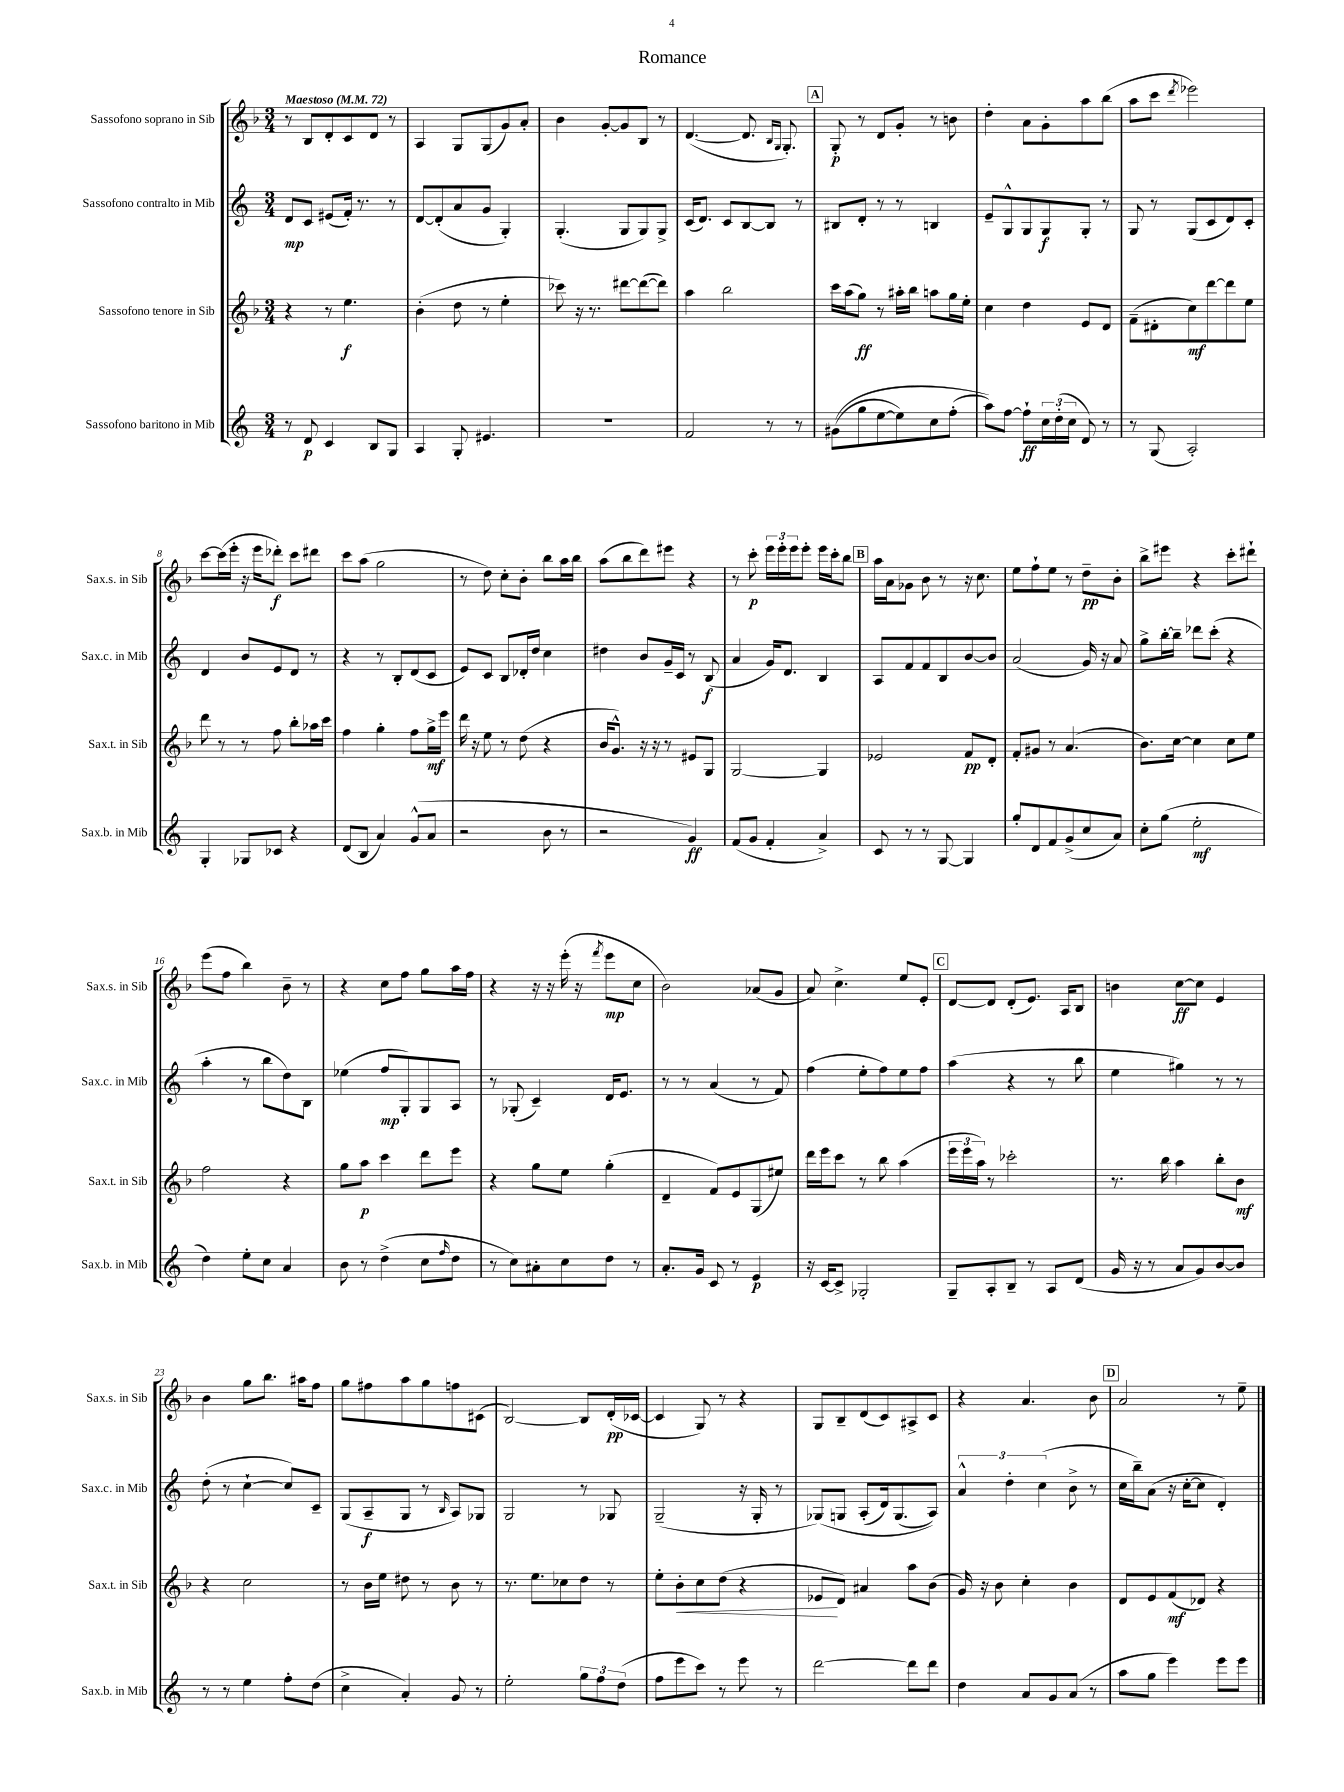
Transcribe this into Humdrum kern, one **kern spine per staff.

**kern	**kern	**kern	**kern
*staff4	*staff3	*staff2	*staff1
*clefG2	*clefG2	*clefG2	*clefG2
*k[]	*k[b-]	*k[]	*k[b-]
*M3/4	*M3/4	*M3/4	*M3/4
*MM72	*MM72	*MM72	*MM72
8r	4r	8d	8r
8d	.	8c	8B-
4c	8r	(8e#	8d'
.	4.ee	16f')	8c
.	.	8.r	.
8B	.	.	8d
8G	.	8r	8r
=	=	=	=
4A	(4b-'	[8d	4A
.	.	(8d']	.
8G'	8dd	8a	8G
4.e#	8r	8g	(8G
.	4ee'	4G')	8g)
.	.	.	8a'
=	=	=	=
2.r	8ccc-)	(4.G'	4b-
.	16r	.	.
.	8.r	.	.
.	.	.	[8g'
.	[8ddd#	8G	8g]
.	(8ddd#_	8G)	8B-
.	8ddd#])	8G^	8r
=	=	=	=
2f	4aa	(16c	([4.d
.	.	8.d)	.
.	2bb-	8c	.
.	.	[8B	8.d]
8r	.	8B]	.
.	.	.	16qqB-
.	.	.	16qqG
.	.	.	8.G')
8r	.	8r	.
=	=	=	=
&((8g#	16ccc	8B#	8G'
.	(16aa	.	.
8gg	8gg)	8d'	8r
[8ee	8r	8r	8d
8ee])	16aa#'	8r	8g'
.	16bb-	.	.
8cc	8aa	4B	8r
(8ff'	16gg	.	8b
.	16ee'	.	.
=	=	=	=
8aa)&)	4cc	8e~	4dd'
[8ff	.	8G^^	.
8ff`]	4dd	8G	8a
24cc	.	8G	8g'
(24dd'	.	.	.
24cc	.	.	.
8d)	8e	8G'	8aa
8r	8d	8r	(8bb-
=	=	=	=
8r	(8f~	8G	8aa
(8G	8d#'	8r	8ccc
.	.	.	8qddd
2A')	8cc)	(8G	2eee-)
.	[8ddd	8c	.
.	8ddd]	8d)	.
.	8ee	8c'	.
=	=	=	=
4G'	8ddd	4d	[8ccc
.	8r	.	(16ccc]
.	.	.	16eee'
8G-	8r	8b	16r
.	.	.	16eee
8c-	8ff	8e	8ddd-')
4r	8bb-'	8d	8ccc
.	16aa-	8r	8ddd#
.	16ccc	.	.
=	=	=	=
(8d	4ff	4r	8ccc
8B	.	.	(8aa
4a)	4gg'	8r	2gg
.	.	8B'	.
(8g^^	8ff	(8d	.
8a	16gg^	8c	.
.	16eee	.	.
=	=	=	=
2r	16ddd	8e)	8r
.	16r	.	.
.	8ee	8c	8dd)
.	8r	8B	8cc'
.	(8dd	16d-'	8b-'
.	.	16dd	.
8b	4r	4cc	8bb-
8r	.	.	16aa
.	.	.	16bb-
=	=	=	=
2r	16b-	4dd#	(8aa
.	8.g^^)	.	.
.	.	.	8bb-
.	16r	8b	8ddd)
.	16r	.	.
.	8r	16g~	8eee#
.	.	16c	.
4g)	8e#	8r	4r
.	8G	(8B	.
=	=	=	=
(8f	[2G	4a	8r
8g	.	.	8ccc'
4f'	.	16g)	24eee
.	.	.	24eee'
.	.	8.d	.
.	.	.	24eee
.	.	.	8eee'
4a^)	4G]	4B	16eee
.	.	.	16ccc'
.	.	.	8bb-
=	=	=	=
8c	2e-	8A	16aa
.	.	.	16a
8r	.	8f	8g-
8r	.	8f	8b-
[8G	.	8B	8r
4G]	8f	[8b	16r
.	.	.	8.cc
.	8d'	8b]	.
=	=	=	=
8gg'	8f'	(2a	8ee
8d	8g#	.	8ff`
8f	8r	.	8ee
(8g^	(4.a	.	8r
8cc	.	16g)	8dd~
.	.	16r	.
8a)	.	8a	8b-'
=	=	=	=
8cc'	8.b-)	8gg^	8bb-^
(8gg	.	[16bb'	8eee#
.	[16cc	16bb~]	.
2ee'	4cc]	8ddd-	4r
.	.	(8ccc'	.
.	8cc	4r	8ccc'
.	8ee	.	8ddd#`
=	=	=	=
4dd)	2ff	4aa'	(8eee
.	.	.	8ff
8ee'	.	8r	4bb-)
8cc	.	8bb	.
4a	4r	8dd)	8b-~
.	.	8B	8r
=	=	=	=
8b	8gg	(4ee-	4r
8r	8aa	.	.
(4dd^	4ccc	8ff	8cc
.	.	8G')	8ff
8cc	8ddd	8G	8gg
16qqff	.	.	.
8dd	8eee	8A	16aa
.	.	.	16ff
=	=	=	=
8r	4r	8r	4r
8cc)	.	(8G-'	.
8a#'	8gg	4c~)	16r
.	.	.	16r
8cc	8ee	.	(16eee'
.	.	.	16r
.	.	.	8qfff
8dd	(4gg'	16d	8eee
.	.	8.e	.
8r	.	.	8cc
=	=	=	=
8.a'	4d~	8r	2b-)
.	.	8r	.
16g	.	.	.
8c	8f)	(4a	.
8r	8e	.	.
4e	(8G	8r	(8a-
.	8ee#)	8f)	8g
=	=	=	=
16r	16ddd	(4ff	8a)
[16c	16eee	.	.
8c^]	8ccc	.	4.cc^
2G-'	8r	8ee'	.
.	8bb-	8ff)	.
.	(4aa	8ee	8ee
.	.	8ff	8e'
=	=	=	=
8G~	24eee	(4aa	[8d
.	24eee	.	.
.	24aa)	.	.
8A'	8r	.	8d]
8B~	2ccc-'	4r	(8d'
8r	.	.	8.e)
8A	.	8r	.
.	.	.	16A
(8d	.	8bb	8B-
=	=	=	=
16g	8.r	4ee	4b
16r	.	.	.
8r	.	.	.
.	16bb-	.	.
8a	4aa	4gg#)	[8cc
8g)	.	.	8cc]
[8b	8bb-'	8r	4e
8b]	8b-	8r	.
=	=	=	=
8r	4r	(8dd'	4b-
8r	.	8r	.
4ee	2cc	[4cc`	8gg
.	.	.	8.bb-
8ff'	.	8cc])	.
.	.	.	16aa#
(8dd	.	8c~	8ff
=	=	=	=
4cc^	8r	(8G	8gg
.	16b-	8A~	8ff#
.	16ee	.	.
4a')	8dd#	8G	8aa
.	8r	8r	8gg
.	.	16qqB	.
8g	8b-	8A)	8ff
8r	8r	8G-	(8c#
=	=	=	=
2ee'	8.r	2G	[2B-)
.	8.ee	.	.
.	8cc-	.	.
12gg	8dd	8r	8B-]
12ff	.	.	.
.	8r	8G-	(16d'
(12dd	.	.	.
.	.	.	[16c-
=	=	=	=
8ff	8ee'	(2G~	4c-]
8eee	8b-'	.	.
8ccc)	8cc	.	8G)
8r	(8dd	.	8r
8eee	4r	16r	4r
.	.	16G'	.
8r	.	8r	.
=	=	=	=
[2ddd	8e-	&(8G-)	8G
.	8d)	8G	8B-~
.	4a#	(8A'	(8d
.	.	16d)	8c)
.	.	(8.G	.
8ddd]	8aa	.	8A#^
8ddd	(8b-	8A)&)	8c
=	=	=	=
4dd	16g)	6a^^	4r
.	16r	.	.
.	8b-	.	.
.	.	6dd'	.
8a	4cc'	.	4.a
.	.	(6cc	.
8g	.	.	.
(8a	4b-	8b^	.
8r	.	8r	8b-
=	=	=	=
8aa	8d	16cc	2a
.	.	16bb~)	.
8gg	8e	(8a	.
4eee)	(8f	16r	.
.	.	[16cc'	.
.	8d-)	8cc]	.
8eee	4r	4d')	8r
8eee	.	.	8ee~
==	==	==	==
*-	*-	*-	*-
